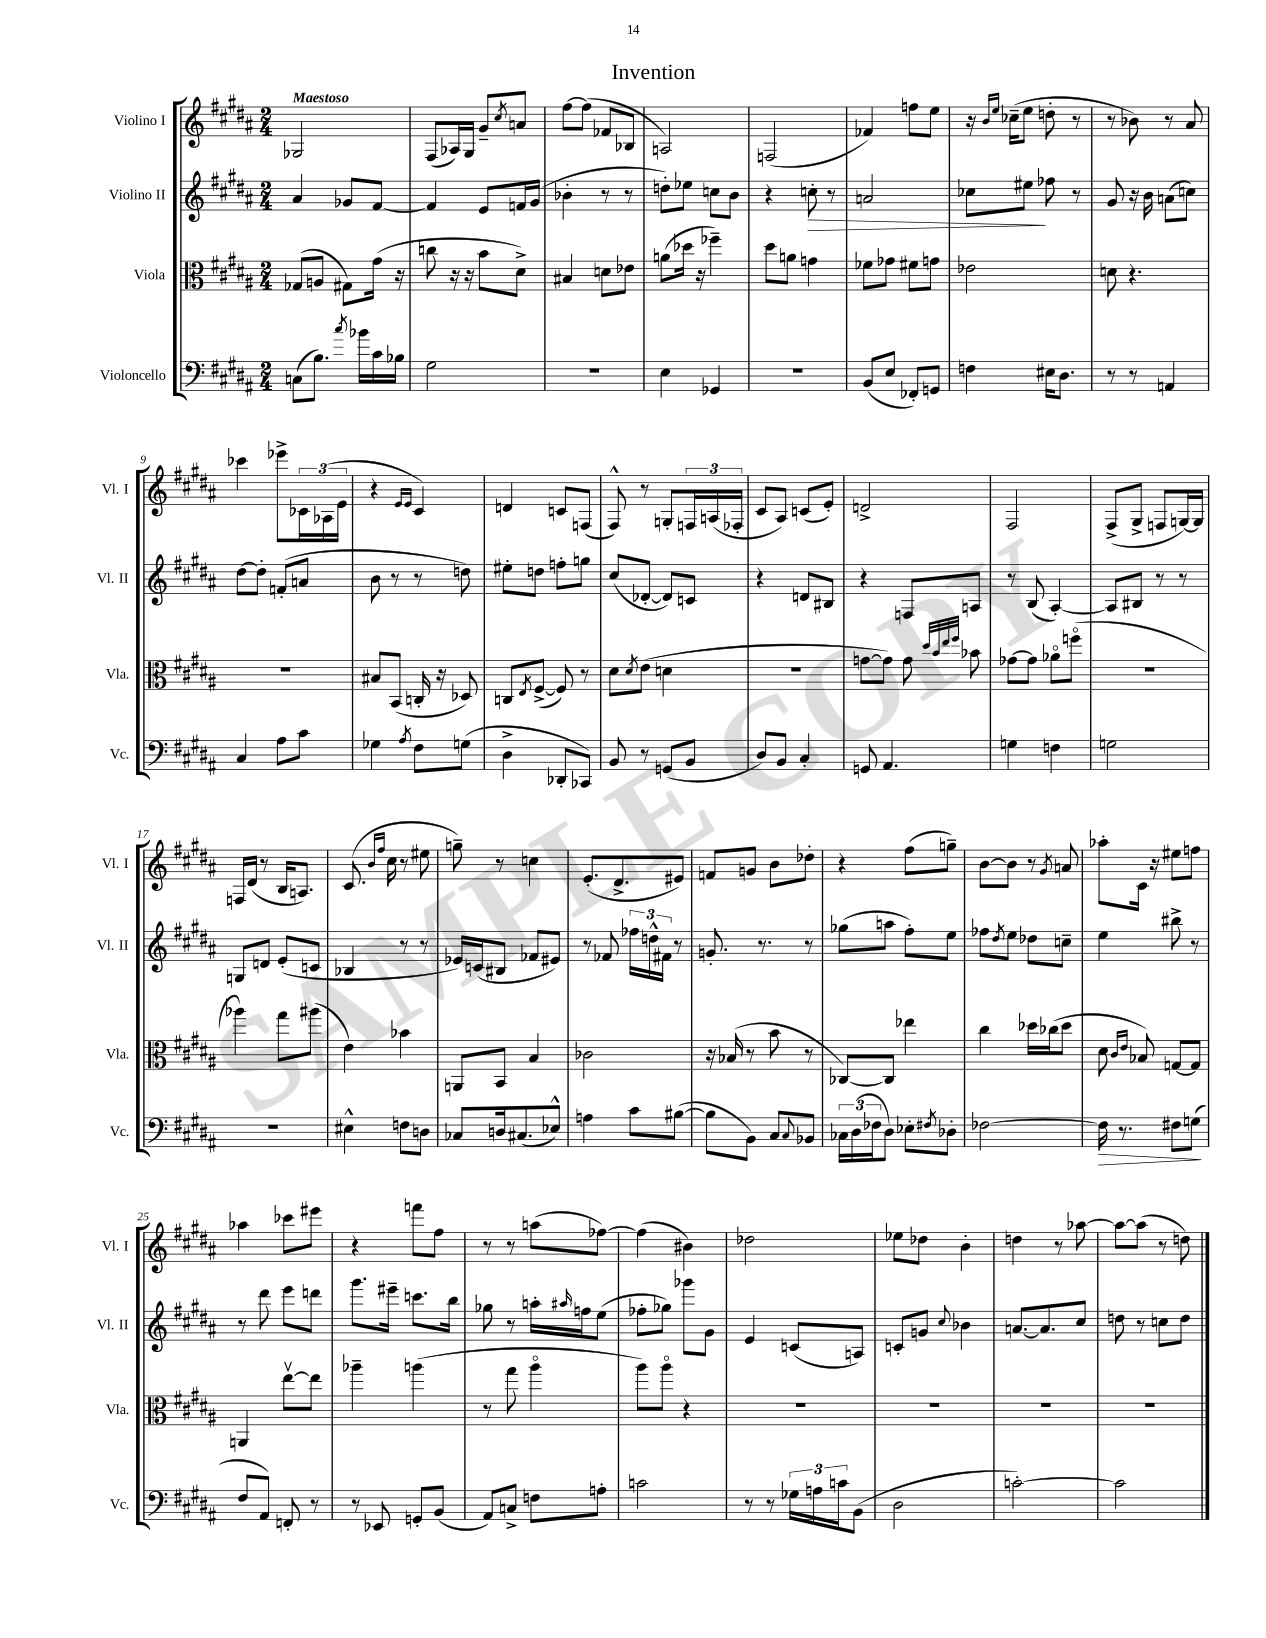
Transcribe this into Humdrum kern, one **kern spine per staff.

**kern	**kern	**kern	**kern
*staff4	*staff3	*staff2	*staff1
*clefF4	*clefC3	*clefG2	*clefG2
*k[f#c#g#d#a#]	*k[f#c#g#d#a#]	*k[f#c#g#d#a#]	*k[f#c#g#d#a#]
*M2/4	*M2/4	*M2/4	*M2/4
(8C	(8G-	4a#	2G-
8.B)	8A	.	.
.	8G#)	8g-	.
8qcc#	.	.	.
16b-	.	.	.
16c#	(16g#	[8f#	.
16B-	16r	.	.
=	=	=	=
2G#	8cc	4f#]	(8F#
.	16r	.	16A-)
.	16r	.	16G#
.	8b	8e	8g#~
.	.	.	8qcc#
.	8d#^)	16f	8a
.	.	(16g#	.
=	=	=	=
2r	4B#	4b-'	[8ff#
.	.	.	(8ff#]
.	8d	8r	8f-
.	8e-	8r	8B-
=	=	=	=
4E	(8a	8dd')	2A)
.	16dd-	8ee-	.
.	16r	.	.
4GG-	4ff-~)	8cc	.
.	.	8b	.
=	=	=	=
2r	8dd#	4r	(2F
.	8a	.	.
.	4g	8cc'	.
.	.	8r	.
=	=	=	=
(8BB	8f-	2a	4f-)
8E	8g-	.	.
8FF-')	8f#	.	8ff
8GG	8g	.	8ee
=	=	=	=
4F	2e-	8cc-	16r
.	.	.	16qqb
.	.	.	16qqee
.	.	.	(16cc-~
.	.	8ee#	8ee
16E#	.	8ff-	8dd'
8.D#	.	.	.
.	.	8r	8r
=	=	=	=
8r	8d	8g#	8r
8r	4.r	16r	8b-)
.	.	16b	.
4AA	.	(8a	8r
.	.	8cc)	8a#
=	=	=	=
4C#	2r	[8dd#	4ccc-
.	.	8dd#']	.
8A#	.	(8f'	8eee-^
8c#	.	8a	24c-
.	.	.	(24A-
.	.	.	24e
=	=	=	=
4G-	8B#	8b	4r
.	(8BB	8r	.
.	.	.	16qqe
8qA#	.	.	16qqe
8F#	16C'	8r	4c#)
.	16r	.	.
(8G	8D-)	8dd)	.
=	=	=	=
4D#^	8C	8ee#'	4d
.	8qE	.	.
.	([8F#^	8dd	.
8DD-'	8F#])	8ff'	8c
8CC-)	8r	8gg	(8F
=	=	=	=
8BB	8d#	(8cc#	8F#^^)
.	8qd#	.	.
8r	(8e	[8d-'	8r
(8GG	4d	8d-])	8G'
8BB	.	8c	24F
.	.	.	(24A
.	.	.	24F-'
=	=	=	=
8D#)	2r	4r	8c#
8BB	.	.	8A#)
4C#'	.	8d	(8c
.	.	8B#	8e')
=	=	=	=
8GG	[8g	4r	2d^
4.AA#	8g])	.	.
.	8g	8F	.
.	32qqdd#	.	.
.	32qqb	.	.
.	32qqee	.	.
.	32qqff#	.	.
.	8b-	8A	.
=	=	=	=
4G	[8g-	8r	2F#
.	8g-]	(8B	.
4F	8a-o	[4A#')	.
.	(8ffo	.	.
=	=	=	=
2G	2r	8A#]	(8F#^
.	.	8B#	8G#^
.	.	8r	8F
.	.	8r	[16G)
.	.	.	16G]
=	=	=	=
2r	4aa-)	8G	16F
.	.	.	(16d#
.	.	8d	8r
.	8gg#	(8e'	16B
.	.	.	8.A)
.	(8aa#	8c	.
=	=	=	=
4E#^^	4e)	4B-	(8.c#
.	.	.	16qqb
.	.	.	16qqff#
.	.	.	16cc#
8F	4b-	8r	8r
8D	.	8r	8ee#
=	=	=	=
8C-	8AA	16e-)	8gg~)
.	.	(16c	.
16D	8BB	8B#	8r
(8.C#	.	.	.
.	4B	8f-	4cc
8E-^^)	.	8e#)	.
=	=	=	=
4A	2c-	8r	(8.e'
.	.	8f-	.
.	.	.	8.d#^
8c#	.	24ff-	.
.	.	24dd^^	.
.	.	24f#	.
([8B#	.	8r	8e#)
=	=	=	=
8B#]	16r	8.g'	8f
.	(16B-	.	.
8BB)	8r	.	8g
.	.	8.r	.
8C#	8b	.	8b
8qqC#	.	.	.
8BB-	8r	8r	8dd-'
=	=	=	=
24C-	[8C-)	(8gg-	4r
(24D#	.	.	.
24F-	.	.	.
8D#)	8C-]	8aa	.
8E-'	4ee-	8ff#')	(8ff#
8qF#	.	.	.
8D-'	.	8ee	8gg~)
=	=	=	=
[2F-	4cc#	8ff-	[8b
.	.	8qdd#	.
.	.	8ee	8b]
.	16dd-	8dd-	8r
.	(16cc-	.	.
.	.	.	8qg#
.	8dd-	8cc~	8a
=	=	=	=
16F-]	8d#	4ee	8aa-'
8.r	.	.	.
.	16qqc#	.	.
.	16qqe	.	.
.	8B-)	.	16c#
.	.	.	16r
8F#	[8G	8bb#^	8ee#
(8G	8G]	8r	8ff
=	=	=	=
8F#	4AA	8r	4aa-
8AA#)	.	8ddd#	.
8FF'	[8eev	8eee	8ccc-
8r	8ee]	8ddd	8eee#
=	=	=	=
8r	4aa-~	8.ggg#	4r
8EE-	.	.	.
.	.	16eee#~	.
8GG'	(4aa	8.ccc	8fff
(8BB	.	.	8ff#
.	.	16bb	.
=	=	=	=
8AA#)	8r	8gg-	8r
8C^	8gg#	8r	8r
8F	4aa#o	16aa'	(8aa
.	.	16qqaa#	.
.	.	16ff	.
8A'	.	(8ee	[8ff-)
=	=	=	=
2c	8aa#)	8ff-'	(4ff-]
.	8aa#o	8gg-)	.
.	4r	8ggg-	4b#)
.	.	8g#	.
=	=	=	=
8r	2r	4e	2dd-
8r	.	.	.
24G-	.	(8c	.
24A	.	.	.
24c	.	.	.
(8BB	.	8A)	.
=	=	=	=
2D#	2r	8c'	8ee-
.	.	8g	8dd-
.	.	8qqcc#	.
.	.	4b-	4b'
=	=	=	=
[2c')	2r	[8.a	4dd
.	.	8.a]	.
.	.	.	8r
.	.	8cc#	[8aa-
=	=	=	=
2c]	2r	8dd	8aa-_
.	.	8r	(8aa-]
.	.	8cc	8r
.	.	8dd	8dd)
==	==	==	==
*-	*-	*-	*-
